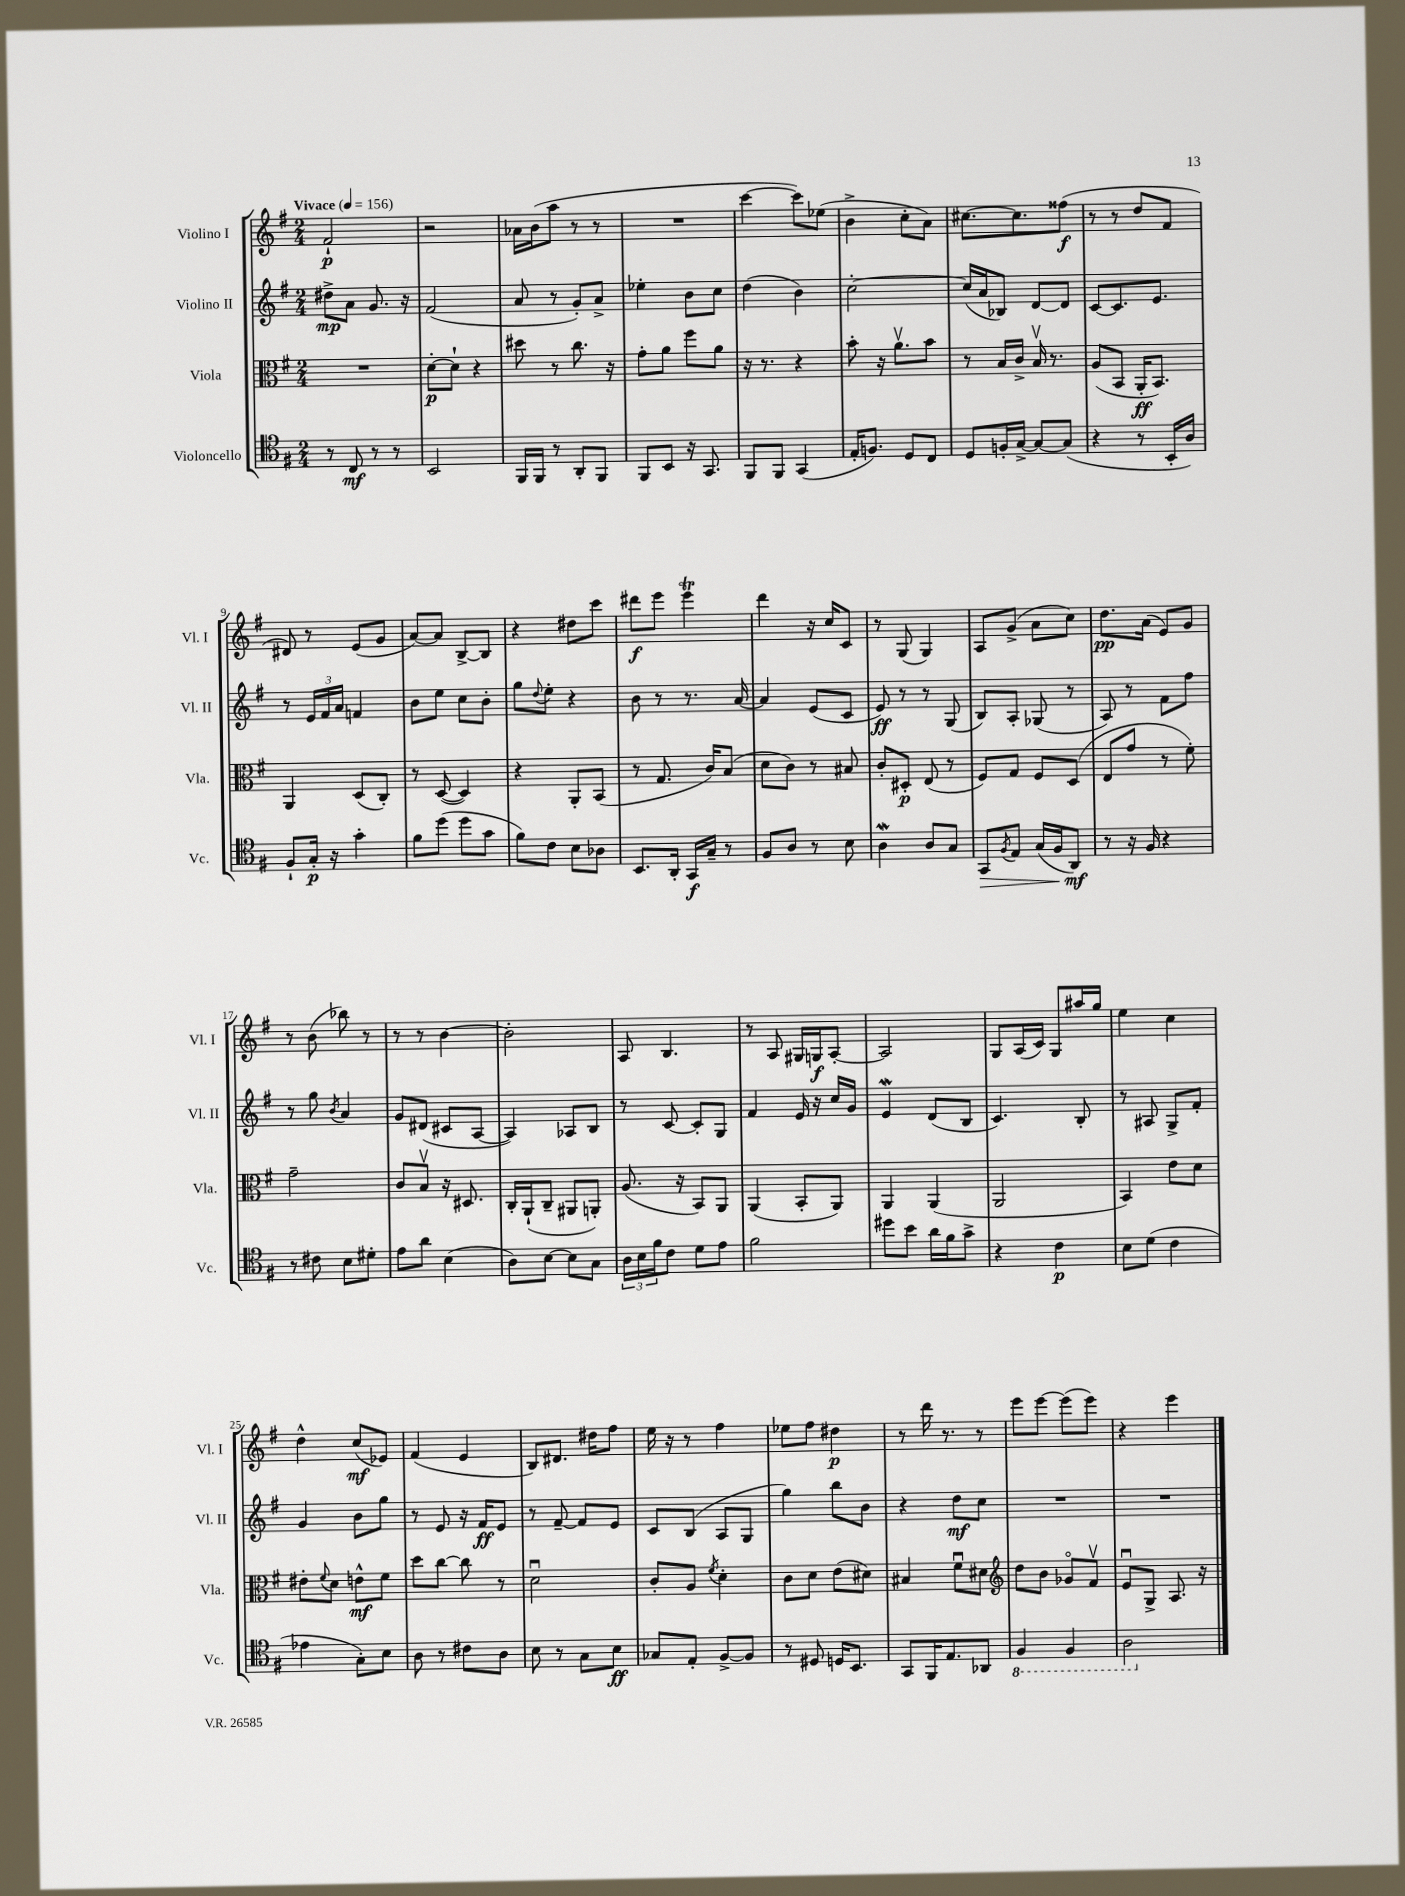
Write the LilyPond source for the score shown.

<<
\new StaffGroup <<
\new Staff = "s0" \with { instrumentName = "Violino I" shortInstrumentName = "Vl. I" } {
    \clef treble \key g \major \numericTimeSignature \time 2/4 \tempo "Vivace" 4 = 156
    fis'2-!\p |
    r2 |
    aes'16 b'16( a''8 r8 r8 |
    R2 |
    c'''4~ c'''8) ees''8( |
    b'4-> c''8-. a'8) |
    cis''8.~ cis''8. fisis''8\f( |
    r8 r8 d''8 fis'8 |
    dis'8) r8 e'8( g'8 |
    a'8~) a'8 b8~-> b8 |
    r4 dis''8 c'''8 |
    dis'''8\f e'''8 e'''4\trill |
    d'''4 r16 c''16 c'8 |
    r8 g8( g4) |
    a8 g'8->( a'8 c''8) |
    d''8.\pp a'16( e'8) g'8 |
    r8 b'8( bes''8) r8 |
    r8 r8 b'4~ |
    b'2-. |
    a8 b4. |
    r8 a8 gis16 g16\f a8~-. |
    a2 |
    g8 a16( c'16) g8 ais''16 g''16 |
    e''4 c''4 |
    d''4-^ c''8\mf( ees'8) |
    fis'4( e'4 |
    b8) dis'8. dis''16 fis''8 |
    e''16 r16 r8 fis''4 |
    ees''8 fis''8 dis''4\p |
    r8 d'''16 r8. r8 |
    e'''8 e'''8~ e'''8( e'''8) |
    r4 e'''4 \bar "|." |
}
\new Staff = "s1" \with { instrumentName = "Violino II" shortInstrumentName = "Vl. II" } {
    \clef treble \key g \major \numericTimeSignature \time 2/4
    dis''8->\mp a'8 g'8. r16 |
    fis'2( |
    a'8 r8 g'8-.) a'8-> |
    ees''4-. b'8 c''8 |
    d''4( b'4) |
    c''2~-. |
    c''16( a'16 bes8) d'8~ d'8 |
    c'8~ c'8. e'8. |
    r8 \tuplet 3/2 { e'16 fis'16 a'16 } f'4 |
    b'8 e''8 c''8 b'8-. |
    g''8 \appoggiatura { d''8 } e''8-. r4 |
    b'8 r8 r8. a'16~ |
    a'4 e'8( c'8 |
    e'8\ff) r8 r8 g8( |
    b8) a8-. ges8( r8 |
    a8) r8 fis'8 fis''8 |
    r8 g''8 \acciaccatura { b'8 } a'4 |
    g'8 dis'8( cis'8 a8~ |
    a4) aes8 b8 |
    r8 c'8~ c'8-. g8 |
    fis'4 e'16 r16 c''16 g'16 |
    e'4\mordent d'8( b8 |
    c'4.) b8-. |
    r8 ais8 g8-> fis'8-. |
    g'4 b'8 g''8 |
    r8 e'8 r16 fis'16\ff e'8 |
    r8 fis'8~-- fis'8 e'8 |
    c'8 b8( a8 g8 |
    g''4) b''8 b'8 |
    r4 d''8\mf c''8 |
    R2 |
    R2 \bar "|." |
}
\new Staff = "s2" \with { instrumentName = "Viola" shortInstrumentName = "Vla." } {
    \clef alto \key g \major \numericTimeSignature \time 2/4
    R2 |
    d'8~-.\p d'8-! r4 |
    dis''8 r8 c''8. r16 |
    g'8-. a'8 fis''8 a'8 |
    r16 r8. r4 |
    b'8-. r16 a'8.\upbow b'8 |
    r8 b16 c'16-> b16\upbow r8. |
    a8( b,8 a,16-.\ff b,8.) |
    a,4 d8( c8-.) |
    r8 d8~( d4) |
    r4 a,8-. b,8( |
    r8 g8. c'16) b8( |
    d'8 c'8) r8 bis8 |
    c'8-. dis8-.\p e8( r8 |
    fis8) g8 fis8 d8( |
    e8 g'8 r8 fis'8-.) |
    g'2-- |
    c'8 b8\upbow r16 dis8. |
    c16-. a,16-!( c8-- ais,8 a,8-.) |
    a8.( r16 b,8) a,8 |
    a,4( b,8-. a,8) |
    a,4 a,4( |
    a,2 |
    b,4) e'8 d'8 |
    eis'8-. \appoggiatura { fis'8 } d'8 e'8-^\mf fis'8 |
    d''8 c''8~ c''8 r8 |
    d'2\downbow |
    c'8-. a8 \acciaccatura { fis'8 } d'4-. |
    c'8 d'8 e'8( dis'8) |
    bis4 fis'8\downbow dis'8 |
    \clef treble d''8 b'8 ges'8\flageolet fis'8\upbow |
    e'8\downbow g8-> a8. r16 \bar "|." |
}
\new Staff = "s3" \with { instrumentName = "Violoncello" shortInstrumentName = "Vc." } {
    \clef tenor \key g \major \numericTimeSignature \time 2/4
    r8 c8\mf r8 r8 |
    b,2 |
    fis,16 fis,16 r8 a,8-. fis,8 |
    fis,8 b,8 r16 g,8. |
    fis,8 fis,8 g,4( |
    e16-. f8.) d8 c8 |
    d8 f16-. g16~-> g8~ g8( |
    r4 r8 b,16-. a16) |
    fis8-! g16-.\p r16 g'4-. |
    fis'8 d''8( d''8 g'8 |
    fis'8) c'8 b8 aes8 |
    b,8. a,16-. g,16\f g16-- r8 |
    fis8 a8 r8 b8 |
    a4\mordent a8 g8 |
    g,8\> \acciaccatura { fis8 } e8 g16( fis16 a,8\mf\!) |
    r8 r16 fis16 r4 |
    r8 cis'8 b8 dis'8-. |
    e'8 a'8 b4( |
    a8) b8~ b8 g8 |
    \tuplet 3/2 { a16 b16 fis'16 } c'8 d'8 e'8 |
    fis'2 |
    dis''8 b'8 a'16 fis'16 g'8-> |
    r4 c'4\p |
    b8 d'8( c'4 |
    ees'4 g8-.) b8 |
    a8 r8 cis'8 a8 |
    b8 r8 g8 b8\ff |
    ges8 e8-. fis8~-> fis8 |
    r8 dis8 d16 b,8. |
    g,8 fis,16 e8. aes,8 |
    \ottava #-1 fis,4 fis,4 |
    a,2 \ottava #0 \bar "|." |
}
>>
>>
